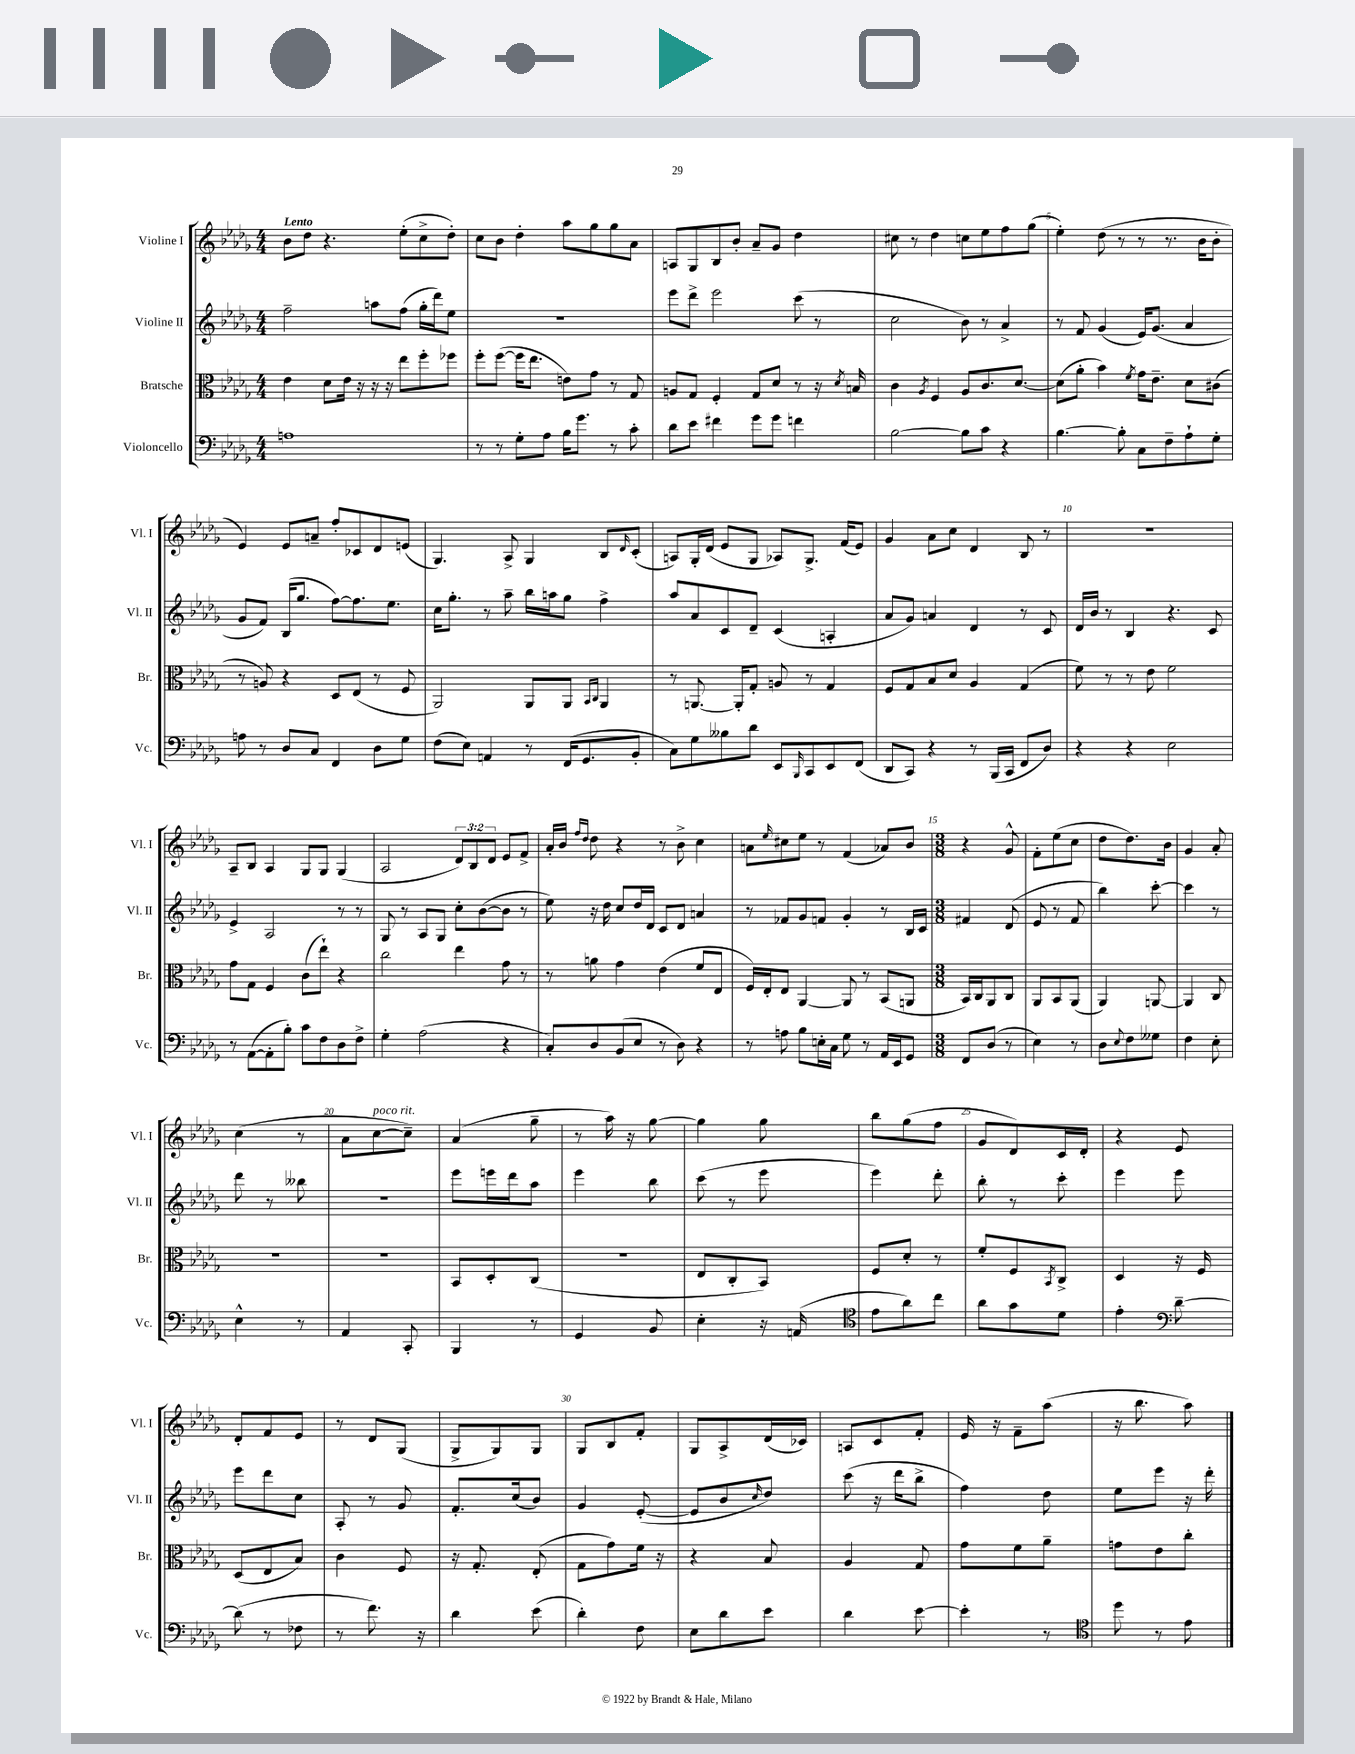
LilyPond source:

<<
\new StaffGroup <<
\new Staff = "s0" \with { instrumentName = "Violine I" shortInstrumentName = "Vl. I" } {
    \clef treble \key des \major \numericTimeSignature \time 4/4 \override Staff.TupletNumber.text = #tuplet-number::calc-fraction-text \tempo "Lento"
    bes'8 des''8 r4. ees''8-.( c''8-> des''8-.) |
    c''8 bes'8 des''4-. aes''8 ges''8 ges''8 aes'8 |
    a8 ges8 bes8 bes'8-. aes'8-- ges'8 des''4 |
    cis''8 r8 des''4 c''8 ees''8 f''8 ges''8( |
    ees''4-.) des''8( r8 r8 r8. bes'16 bes'8-. |
    ees'4) ees'8 a'8-- f''8-. ces'8 des'8 e'8( |
    ges4.) aes8-> ges4 bes8 \grace { des'16 } c'8-.( |
    a8) ges16-. des'16( ees'8 ges8 aes8) ges8.-> f'16( ees'8) |
    ges'4 aes'8 c''8 des'4 bes8 r8 |
    R1 |
    aes8-- bes8 aes4 ges8 ges8 ges4( |
    aes2 \tuplet 3/2 { des'8) bes8 des'8 } ees'8 f'8-> |
    aes'16-. bes'16 \grace { f''16 des''16 } des''8 r4 r8 bes'8-> c''4 |
    a'8 \grace { ees''16 } cis''8 ees''8 r8 f'4( aes'8) bes'8 |
    \numericTimeSignature \time 3/8 r4 ges'8-^ |
    f'8-. ees''8( c''8 |
    des''8 des''8.) bes'16 |
    ges'4 aes'8-. |
    c''4( r8 |
    aes'8 c''8~^\markup { \italic "poco rit." } c''8--) |
    aes'4( ges''8-- |
    r8 aes''16) r16 ges''8~ |
    ges''4 ges''8 |
    bes''8 ges''8( f''8 |
    ges'8 des'8) c'16 des'16-. |
    r4 ees'8 |
    des'8-. f'8 ees'8 |
    r8 des'8 ges8( |
    ges8-> ges8) ges8 |
    ges8 bes8 f'8-. |
    ges8 aes8-> des'16( ces'16) |
    a8 c'8 f'8-. |
    ees'16 r16 f'8-- aes''8( |
    r16 bes''8. aes''8) \bar "|." |
}
\new Staff = "s1" \with { instrumentName = "Violine II" shortInstrumentName = "Vl. II" } {
    \clef treble \key des \major \numericTimeSignature \time 4/4
    f''2-- a''8 f''8( ges''16-. des'''16) ees''8 |
    R1 |
    ees'''8 des'''8-> ees'''2 c'''8( r8 |
    c''2 bes'8) r8 aes'4-> |
    r8 f'8 ges'4( ees'16) ges'8.( aes'4 |
    ges'8 f'8) bes16( ges''8. f''8~) f''8. ees''8. |
    c''16 ges''8.-. r8 aes''8-- bes''16 a''16 ges''8 f''4-> |
    aes''8 aes'8 c'8 des'8-- c'4( a4-. |
    aes'8 ges'8) a'4 des'4 r8 c'8 |
    des'16 bes'16 r8 bes4 r4. c'8 |
    ees'4-> aes2 r8 r8 |
    ges8 r8 aes8 ges8 c''8-. bes'8~( bes'8 r8 |
    ees''8) r16 des''16 c''8 des''16 des'16 c'8 des'8 a'4 |
    r8 fes'8 ges'8 f'8 ges'4-. r8 bes16 c'16 |
    \numericTimeSignature \time 3/8 fis'4 des'8( |
    ees'8 r8 f'8 |
    bes''4) c'''8~-. |
    c'''4 r8 |
    des'''8 r8 beses''8 |
    R4. |
    ees'''8 e'''16 des'''16 aes''8 |
    ees'''4 bes''8 |
    c'''8( r8 ees'''8 |
    ees'''4) des'''8-. |
    bes''8-. r8 c'''8-. |
    ees'''4 ees'''8 |
    ees'''8 des'''8 c''8 |
    aes8-. r8 ges'8 |
    f'8.-. c''16( bes'8) |
    ges'4 ees'8~-.( |
    ees'8 bes'8 \grace { c''16 } des''8) |
    c'''8( r16 des'''16 bes''8-> |
    f''4) des''8 |
    ees''8 ees'''8 r16 des'''16-. \bar "|." |
}
\new Staff = "s2" \with { instrumentName = "Bratsche" shortInstrumentName = "Br." } {
    \clef alto \key des \major \numericTimeSignature \time 4/4
    ees'4 des'8 ees'16 r16 r16 r16 ees''8 f''8-. fes''8 |
    f''8-. f''8~( f''16 ees''8. e'8) ges'8 r8 ges8 |
    a8 ges8 f4-. ges8 des'8 r8 r16 \acciaccatura { des'8 } b16 |
    c'4 \acciaccatura { aes8 } f4 aes8 c'8. des'8.~ |
    des'8( aes'8-. bes'4) \acciaccatura { f'8 } ges'16 ees'8.-- des'8 cis'8( |
    r8 a8) r4 des8 ees8( r8 f8 |
    aes,2) aes,8 aes,8 \grace { bes,16 c16 } aes,4 |
    r8 a,8.~ a,16-. ges8-. a8 r8 ges4 |
    f8 ges8 bes8 des'8 aes4 ges4( |
    f'8) r8 r8 ees'8 f'2 |
    ges'8 ges8 f4 c'8( ees''8-!) r4 |
    c''2 ees''4 ges'8 r8 |
    r8 a'8 ges'4 ees'4( f'8 ees8 |
    f16) ees16-. ees8 aes,4~ aes,8 r8 bes,8( a,8 |
    \numericTimeSignature \time 3/8 bes,16) c16 aes,8 c8 |
    aes,8 bes,8 aes,8( |
    aes,4) a,8~ |
    a,4 c8 |
    R4. |
    R4. |
    bes,8 des8-. c8( |
    R4. |
    ees8 c8-. bes,8) |
    f8 des'8-. r8 |
    f'8-. f8 \acciaccatura { bes,8 } c8-> |
    des4 r16 f16 |
    des8( ees8 bes8) |
    c'4 f8 |
    r16 ges8.-. ees8-.( |
    ges8 ges'8) f'16 r16 |
    r4 bes8 |
    aes4 ges8 |
    ges'8 f'8 aes'8-- |
    g'8 ees'8 c''8-. \bar "|." |
}
\new Staff = "s3" \with { instrumentName = "Violoncello" shortInstrumentName = "Vc." } {
    \clef bass \key des \major \numericTimeSignature \time 4/4
    a1 |
    r8 r8 ges8-. aes8 bes16 ges'8. r8 c'8-. |
    des'8 ees'8 fis'4 ges'8 ges'8 f'4 |
    bes2~ bes8 c'8 r4 |
    bes4.~ bes8-. c8 f8-- aes8-! ges8-. |
    a8 r8 des8 c8 f,4 des8 ges8 |
    f8( ees8) a,4 r8 f,16( ges,8. bes,8-. |
    c8) ges8 beses8 des'8 ees,8 \grace { bes,,16 } c,8 ees,8 f,8( |
    des,8 c,8) r4 r8 bes,,16( c,16 f,8 des8) |
    r4 r4 ees2 |
    r8 aes,8~( aes,8-. bes8-.) c'8 f8 des8 f8-> |
    ges4-. aes2( r4 |
    c8-.) des8 bes,8( ees8 r8 des8) r4 |
    r8 a8 bes8 e16-. c16 ges8 r8 aes,16 ees,16 ges,8 |
    \numericTimeSignature \time 3/8 f,8 des8( r8 |
    ees4) r8 |
    des8 \appoggiatura { ees8 } f8 geses8 |
    f4 ees8-. |
    ees4-^ r8 |
    aes,4 c,8-. |
    bes,,4 r8 |
    ges,4 bes,8 |
    ees4-. r16 a,16( |
    \clef tenor ees'8 aes'8) c''8 |
    aes'8 ges'8 des'8 |
    ees'4-. \clef bass des'8~-- |
    des'8( r8 fes8 |
    r8 f'8.) r16 |
    des'4 ees'8( |
    des'4-.) f8 |
    ees8 des'8 ees'8 |
    des'4 ees'8~ |
    ees'4-. r8 |
    \clef tenor des''8 r8 ees'8 \bar "|." |
}
>>
>>
\layout { \context { \Score \override BarNumber.break-visibility = ##(#f #t #t) barNumberVisibility = #(every-nth-bar-number-visible 5) } }
